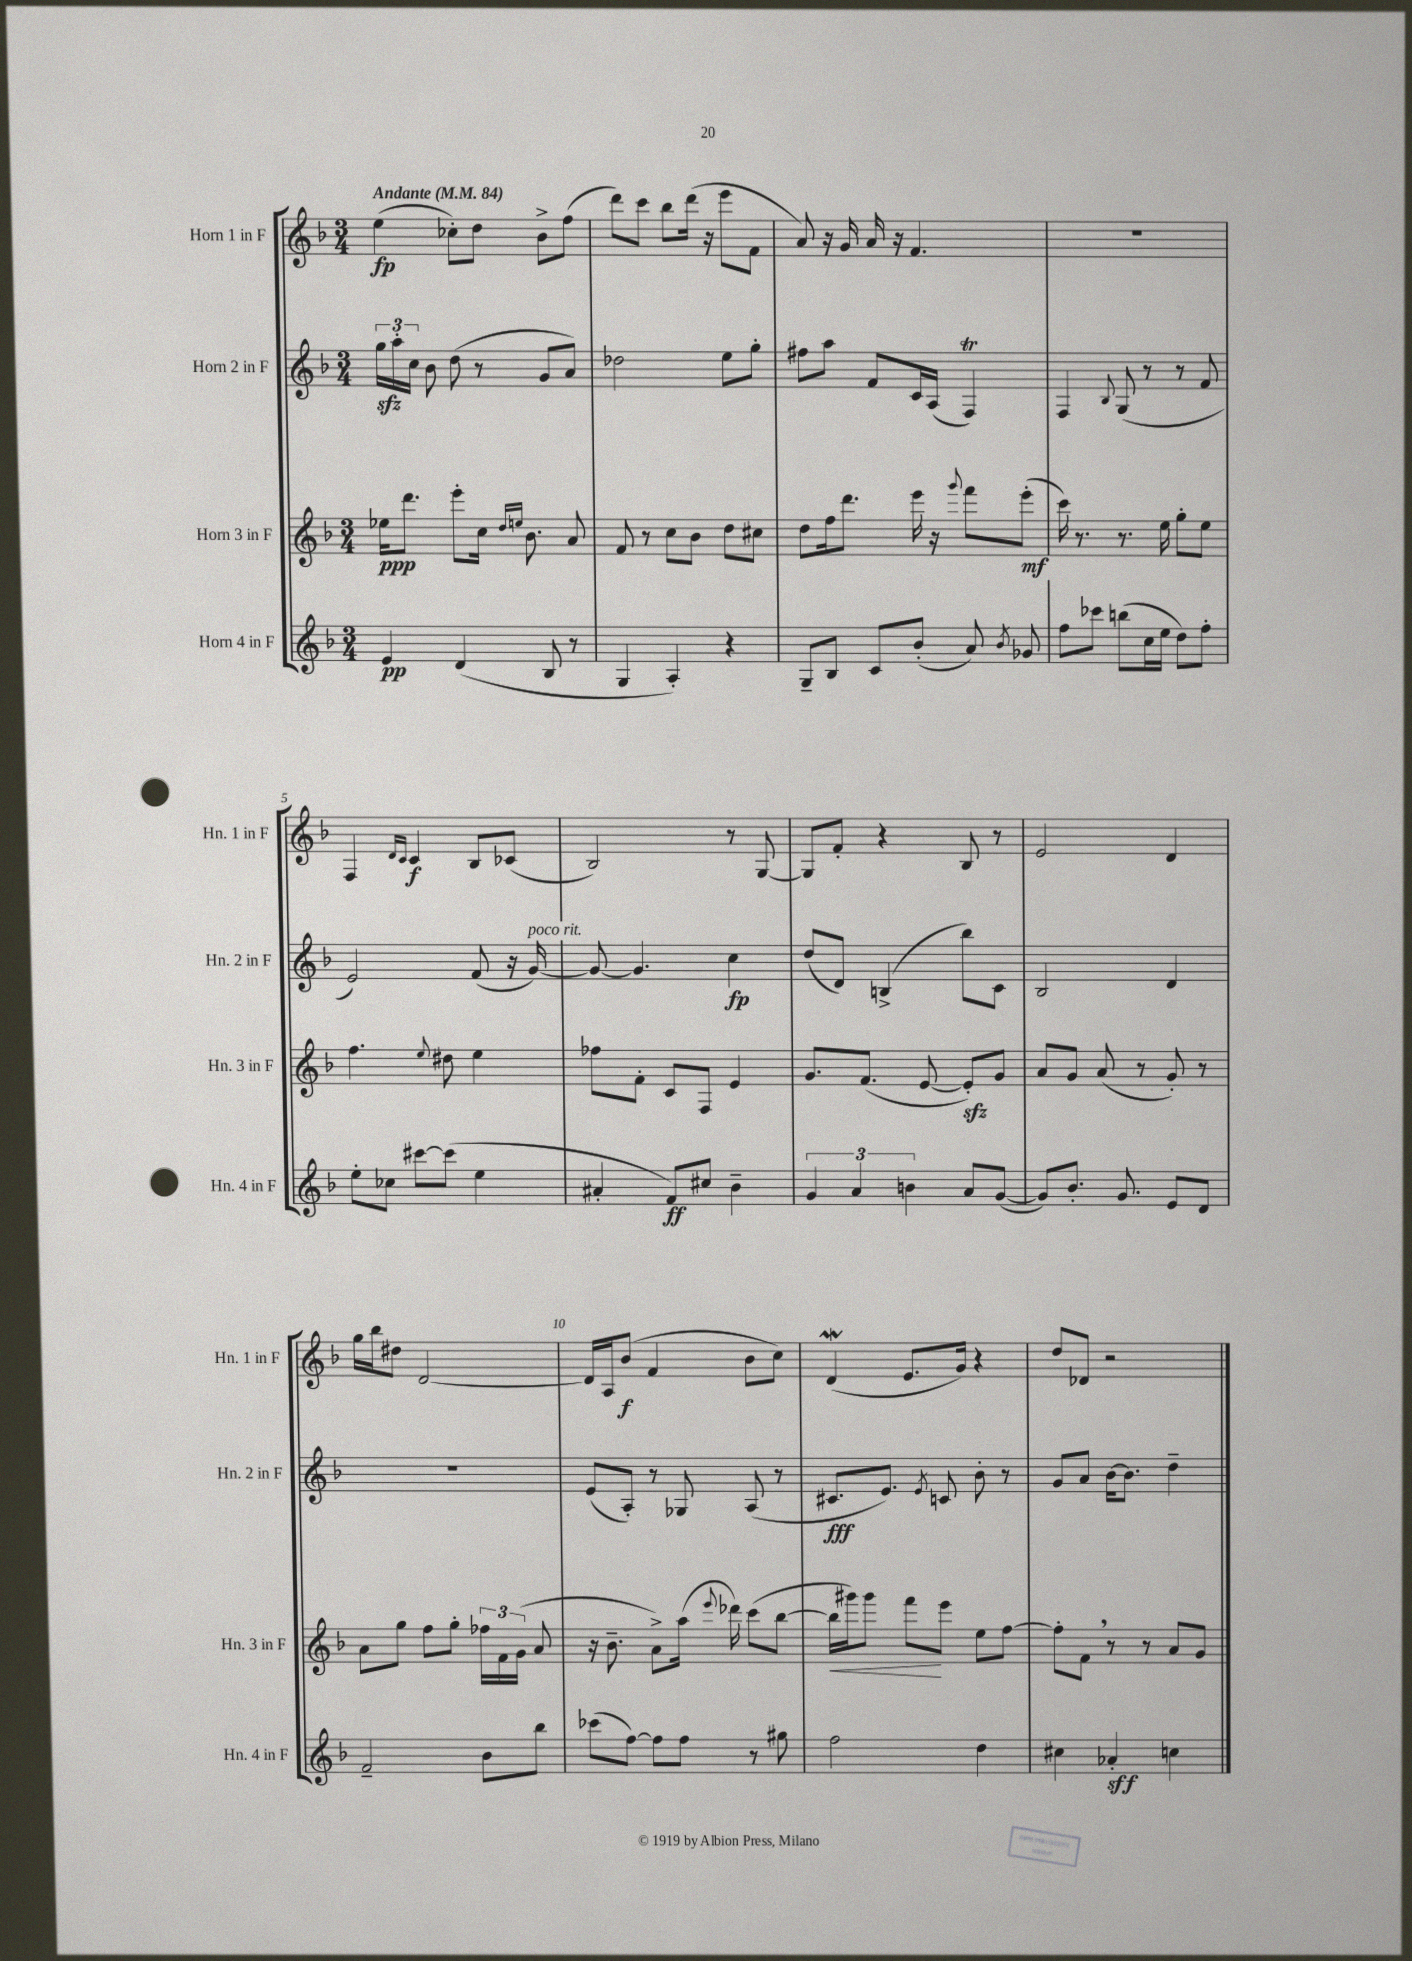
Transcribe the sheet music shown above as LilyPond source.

<<
\new StaffGroup <<
\new Staff = "s0" \with { instrumentName = "Horn 1 in F" shortInstrumentName = "Hn. 1 in F" } {
    \clef treble \key f \major \numericTimeSignature \time 3/4 \tempo "Andante" 4 = 84
    \autoBeamOff e''4\fp( ces''8[-.) d''8] bes'8[-> f''8]( |
    d'''8[) c'''8] bes''8[ d'''16]( r16 e'''8[ f'8] |
    a'8) r16 g'16 a'16 r16 f'4. |
    R2. |
    f4 \grace { d'16[ c'16] } c'4\f bes8[ ces'8]( |
    bes2) r8 g8~ |
    g8[ f'8]-. r4 bes8 r8 |
    e'2 d'4 |
    g''16[ bes''16 dis''8] d'2~ |
    d'16[ a16 bes'8]\f( f'4 bes'8[ c''8]) |
    d'4\mordent( e'8.[ g'16]) r4 |
    d''8[ des'8] r2 \bar "|." |
}
\new Staff = "s1" \with { instrumentName = "Horn 2 in F" shortInstrumentName = "Hn. 2 in F" } {
    \clef treble \key f \major \numericTimeSignature \time 3/4
    \autoBeamOff \tuplet 3/2 { g''16[\sfz a''16-. c''16] } bes'8 d''8( r8 g'8[ a'8]) |
    des''2 e''8[ g''8]-. |
    fis''8[ a''8] f'8[ c'16 a16]( f4\trill) |
    f4 \appoggiatura { bes8 } g8( r8 r8 f'8 |
    e'2) f'8( r16 g'16~^\markup { \italic "poco rit." }) |
    g'8~ g'4. c''4\fp |
    d''8[( d'8]) b4->( bes''8[) c'8] |
    bes2 d'4 |
    R2. |
    e'8[( a8]-.) r8 ges8 a8( r8 |
    cis'8.[\fff e'8.]) \acciaccatura { e'8 } c'8 bes'8-. r8 |
    g'8[ a'8] bes'16[~ bes'8.] d''4-- \bar "|." |
}
\new Staff = "s2" \with { instrumentName = "Horn 3 in F" shortInstrumentName = "Hn. 3 in F" } {
    \clef treble \key f \major \numericTimeSignature \time 3/4
    \autoBeamOff ees''16[\ppp d'''8.] e'''8[-. c''16] \grace { d''16[ e''16] } bes'8. a'8 |
    f'8 r8 c''8[ bes'8] d''8[ cis''8] |
    d''8[ f''16 d'''8.] e'''16 r16 \appoggiatura { g'''8 } f'''8[ e'''8]-.\mf( |
    c'''16) r8. r8. e''16 g''8[-. e''8] |
    f''4. \appoggiatura { e''8 } dis''8 e''4 |
    fes''8[ f'8]-. c'8[ f8] e'4 |
    g'8.[ f'8.]( e'8~ e'8[-.\sfz) g'8] |
    a'8[ g'8] a'8( r8 g'8-.) r8 |
    a'8[ g''8] f''8[ g''8]-. \tuplet 3/2 { fes''16[ f'16 g'16]( } a'8 |
    r16 bes'8.-- a'8[->) a''16]( \appoggiatura { e'''8 } des'''16) c'''8[( bes''8]~ |
    bes''16[\< gis'''16) gis'''8] f'''8[\! e'''8] e''8[ f''8]~ |
    f''8[-. f'8] \breathe r8 r8 a'8[ g'8] \bar "|." |
}
\new Staff = "s3" \with { instrumentName = "Horn 4 in F" shortInstrumentName = "Hn. 4 in F" } {
    \clef treble \key f \major \numericTimeSignature \time 3/4
    \autoBeamOff e'4\pp d'4( bes8 r8 |
    g4 a4-.) r4 |
    g8[-- bes8] c'8[ bes'8]-.( a'8) \acciaccatura { bes'8 } ges'8 |
    f''8[ ces'''8] b''8[( c''16 e''16] d''8[) f''8]-. |
    e''8[-. ces''8] cis'''8[~ cis'''8]( e''4 |
    ais'4-. f'8[\ff) cis''8] bes'4-- |
    \tuplet 3/2 { g'4 a'4 b'4 } a'8[ g'8]~( |
    g'8[) bes'8.]-. g'8. e'8[ d'8] |
    f'2-- bes'8[ bes''8] |
    ces'''8[( f''8]~) f''8[ f''8] r8 gis''8 |
    f''2 d''4 |
    cis''4 aes'4-.\sff c''4 \bar "|." |
}
>>
>>
\layout { \context { \Score \override BarNumber.break-visibility = ##(#f #t #t) barNumberVisibility = #(every-nth-bar-number-visible 5) } }
